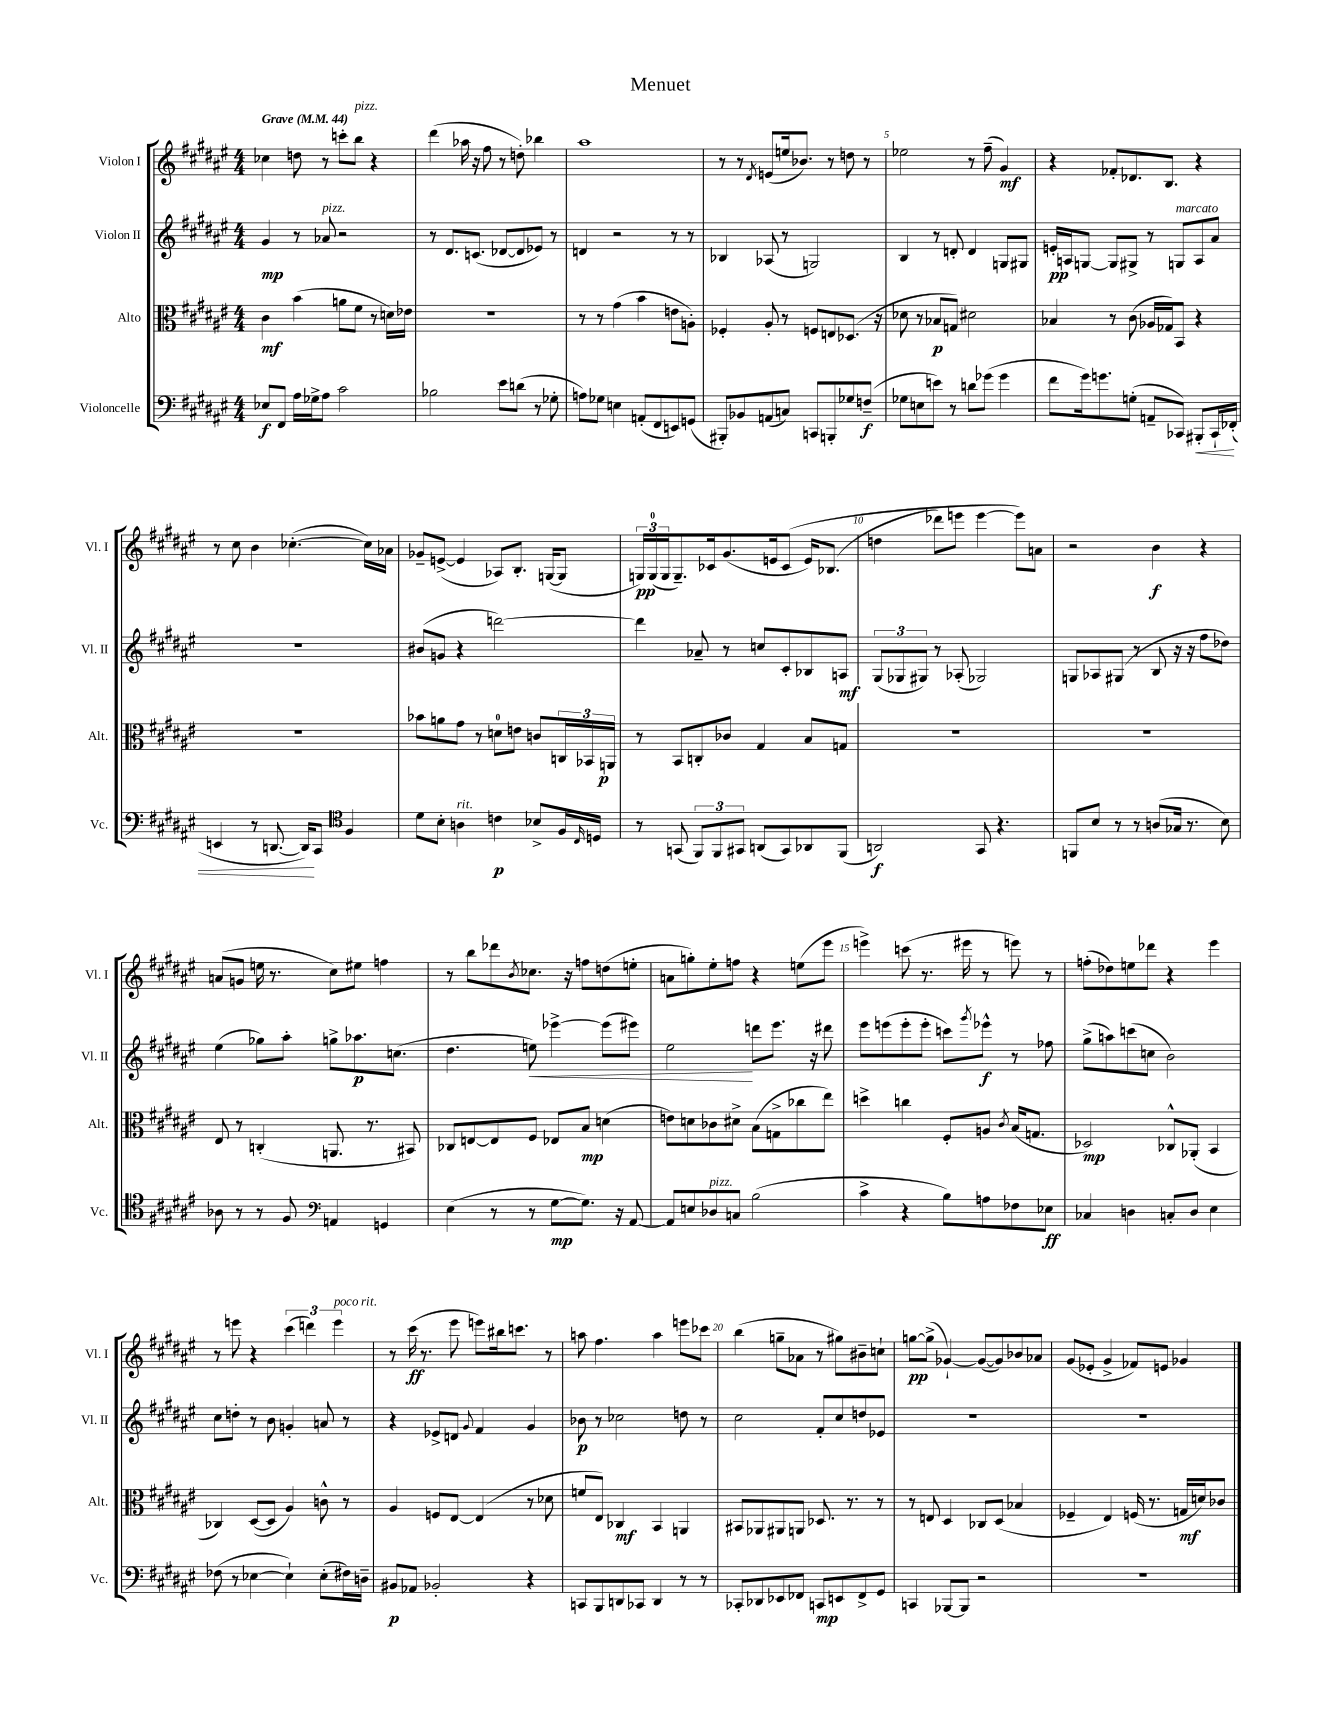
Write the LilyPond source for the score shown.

\header { title = "Menuet" }
<<
\new StaffGroup <<
\new Staff = "s0" \with { instrumentName = "Violon I" shortInstrumentName = "Vl. I" } {
    \clef treble \key fis \major \numericTimeSignature \time 4/4 \tempo "Grave" 4 = 44
    ces''4 d''8 r8 c'''8-. b''8^\markup { \italic "pizz." } r4 |
    dis'''4( aes''16 r16 fis''8 r8 d''8-.) bes''4 |
    ais''1 |
    r8 r8 \acciaccatura { dis'8 } e'8( e''16 bes'8.) r8 d''8 r8 |
    ees''2 r8 fis''8--( gis'4\mf) |
    r4 fes'8-. des'8. b8. r4 |
    r8 cis''8 b'4 ces''4.~-.( ces''16) aes'16 |
    ges'8-- e'8~->( e'4 aes8) b8.-. g16~( g8 |
    \tuplet 3/2 { g16\pp) g16-0( g16 } g8.--) ces'16 gis'8.( e'16 ces'8\( e'16) bes8.( |
    d''4 des'''8) e'''8 e'''4~ e'''8\) a'8 |
    r2 b'4\f r4 |
    a'8( g'8 e''16 r8. cis''8) eis''8 f''4 |
    r8 b''8 des'''8 \acciaccatura { b'8 } ces''8. r16 f''8 d''8( e''8-. |
    a'8 g''8-.) eis''8-. f''8 r4 e''8( eis'''8 |
    e'''4->) c'''8( r8. eis'''16 r8 e'''8) r8 |
    f''8-.( des''8) e''8 des'''8 r4 eis'''4 |
    r8 e'''8 r4 \tuplet 3/2 { cis'''4( d'''4) e'''4^\markup { \italic "poco rit." } } |
    r8 cis'''16\ff( r8. eis'''8 e'''8) bis''16 c'''8. r8 |
    a''8 fis''4. a''4 e'''8 ces'''8 |
    b''4( g''8-- aes'8 r8 gis''8) bis'8-- c''8-! |
    g''8~\pp g''8->( ges'4~-!) ges'8~( ges'8) bes'8 aes'8 |
    gis'8( ees'8-. gis'4-> fes'8) e'8 ges'4 \bar "|." |
}
\new Staff = "s1" \with { instrumentName = "Violon II" shortInstrumentName = "Vl. II" } {
    \clef treble \key fis \major \numericTimeSignature \time 4/4
    gis'4\mp r8 aes'8^\markup { \italic "pizz." } r2 |
    r8 dis'8. c'8.( des'8~ des'8 ees'8) r8 |
    d'4 r2 r8 r8 |
    bes4 aes8( r8 g2) |
    b4 r8 d'8-. d'4 g8 gis8 |
    e'16-.\pp a16 g8~ g8 gis8-> r8 g8^\markup { \italic "marcato" } a8 ais'8 |
    R1 |
    bis'8( g'8 r4 d'''2~) |
    d'''4 aes'8-- r8 c''8 cis'8-. bes8 a8\mf |
    \tuplet 3/2 { gis8( ges8 gis8) } r8 aes8-.( ges2) |
    g8 aes8 gis8( r8 b8 r16 r16 fis''8 des''8) |
    eis''4( ges''8) ais''8-. g''8-> aes''8.\p c''8.( |
    dis''4. e''8\<) ees'''4~-> ees'''8( eis'''8) |
    eis''2\! d'''8 eis'''8. r16 dis'''8 |
    eis'''8 e'''8( e'''8-. e'''8-. c'''8) \acciaccatura { gis'''8 } ees'''8-^\f r8 fes''8 |
    gis''8->( a''8) c'''8( c''8 b'2) |
    cis''8 d''8-. r8 b'8 g'4-. a'8 r8 |
    r4 ees'8-> d'8 \appoggiatura { gis'8 } fis'4 gis'4 |
    bes'8\p r8 ces''2 d''8 r8 |
    cis''2 fis'8-. cis''8 d''8 ees'8 |
    R1 |
    R1 \bar "|." |
}
\new Staff = "s2" \with { instrumentName = "Alto" shortInstrumentName = "Alt." } {
    \clef alto \key fis \major \numericTimeSignature \time 4/4
    cis'4\mf b'4( a'8 fis'8 r8 d'16) ees'16 |
    R1 |
    r8 r8 gis'4( b'4 e'8 a8-.) |
    fes4-. ais8-. r8 f8 e8 des8.( r16 |
    des'8 r8 bes8\p g8) dis'2 |
    bes4 r8 cis'8( aes16 ges16) b,8 r4 |
    R1 |
    bes'8 a'8 gis'8 r8 d'8-0 e'8 c'8 \tuplet 3/2 { c16 bes,16 a,16\p } |
    r8 b,8 c8-. ces'8 gis4 b8 g8 |
    R1 |
    R1 |
    eis8 r8 c4-.( a,8. r8. bis,8) |
    ces8 e8~ e8 fis8 ees8 b8\mp d'4( |
    e'8) d'8 ces'8 dis'8-> b8( g8-> ces''8 eis''8) |
    d''4-> c''4 fis8-. a8 \acciaccatura { cis'8 } b16( g8. |
    des2\mp) ces8-^ aes,8-.( b,4 |
    ces4) dis8~( dis8 ais4) c'8-^ r8 |
    ais4 f8 eis8~ eis4( r8 des'8 |
    f'8 eis8) ces4\mf b,4 a,4 |
    bis,8 aes,8 ais,8 a,8 des8. r8. r8 |
    r8 e8 dis4 ces8 dis8( bes4 |
    fes4-- eis4) f16( r8. g16\mf d'16) ces'8 \bar "|." |
}
\new Staff = "s3" \with { instrumentName = "Violoncelle" shortInstrumentName = "Vc." } {
    \clef bass \key fis \major \numericTimeSignature \time 4/4
    ees8\f fis,8 ais16 ges16-> ais8 cis'2 |
    bes2 eis'8 d'8( r8 ges8-. |
    a8) ges8 e4 a,8-.( fis,8 e,8) g,8( |
    bis,,8-.) bes,8 a,8( c8) c,8 b,,8-. ges8 f8--\f( |
    ges8 e8 e'8) r8 d'8 ges'8( ges'4 |
    fis'8 gis'16) g'8. g8-.( a,8-- ces,8) bis,,8-.\< ces,16-! fes,16-.( |
    e,4 r8 d,8.~ d,16\!) cis,8 \clef tenor fis4 |
    dis'8 b8-. a4^\markup { \italic "rit." } c'4\p bes8-> fis16 \grace { cis16 } d16 |
    r8 g,8( \tuplet 3/2 { fis,8) fis,8 gis,8 } a,8( gis,8) aes,8 fis,8( |
    a,2\f) gis,8 r4. |
    f,8 b8 r8 r8 a8( ges16 r8. b8) |
    aes8 r8 r8 fis8 \clef bass a,4 g,4 |
    eis4( r8 r8 gis8~\mp gis8.) r16 ais,8~ |
    ais,8 e8 des8^\markup { \italic "pizz." } c8 b2( |
    cis'4-> r4 b8) a8 fes8 ees8\ff |
    ces4 d4 c8-. d8 eis4 |
    fes8( r8 ees4~ ees4-!) ees8-.( fis16) d16-- |
    bis,8\p aes,8 bes,2-. r4 |
    c,8 b,,8 d,8 ces,8 d,4 r8 r8 |
    ces,8-. des,8 ees,8 fes,8 c,8\mp e,8 fes,8-> gis,8 |
    c,4 bes,,8~ bes,,8 r2 |
    R1 \bar "|." |
}
>>
>>
\layout { \context { \Score \override BarNumber.break-visibility = ##(#f #t #t) barNumberVisibility = #(every-nth-bar-number-visible 5) } }
